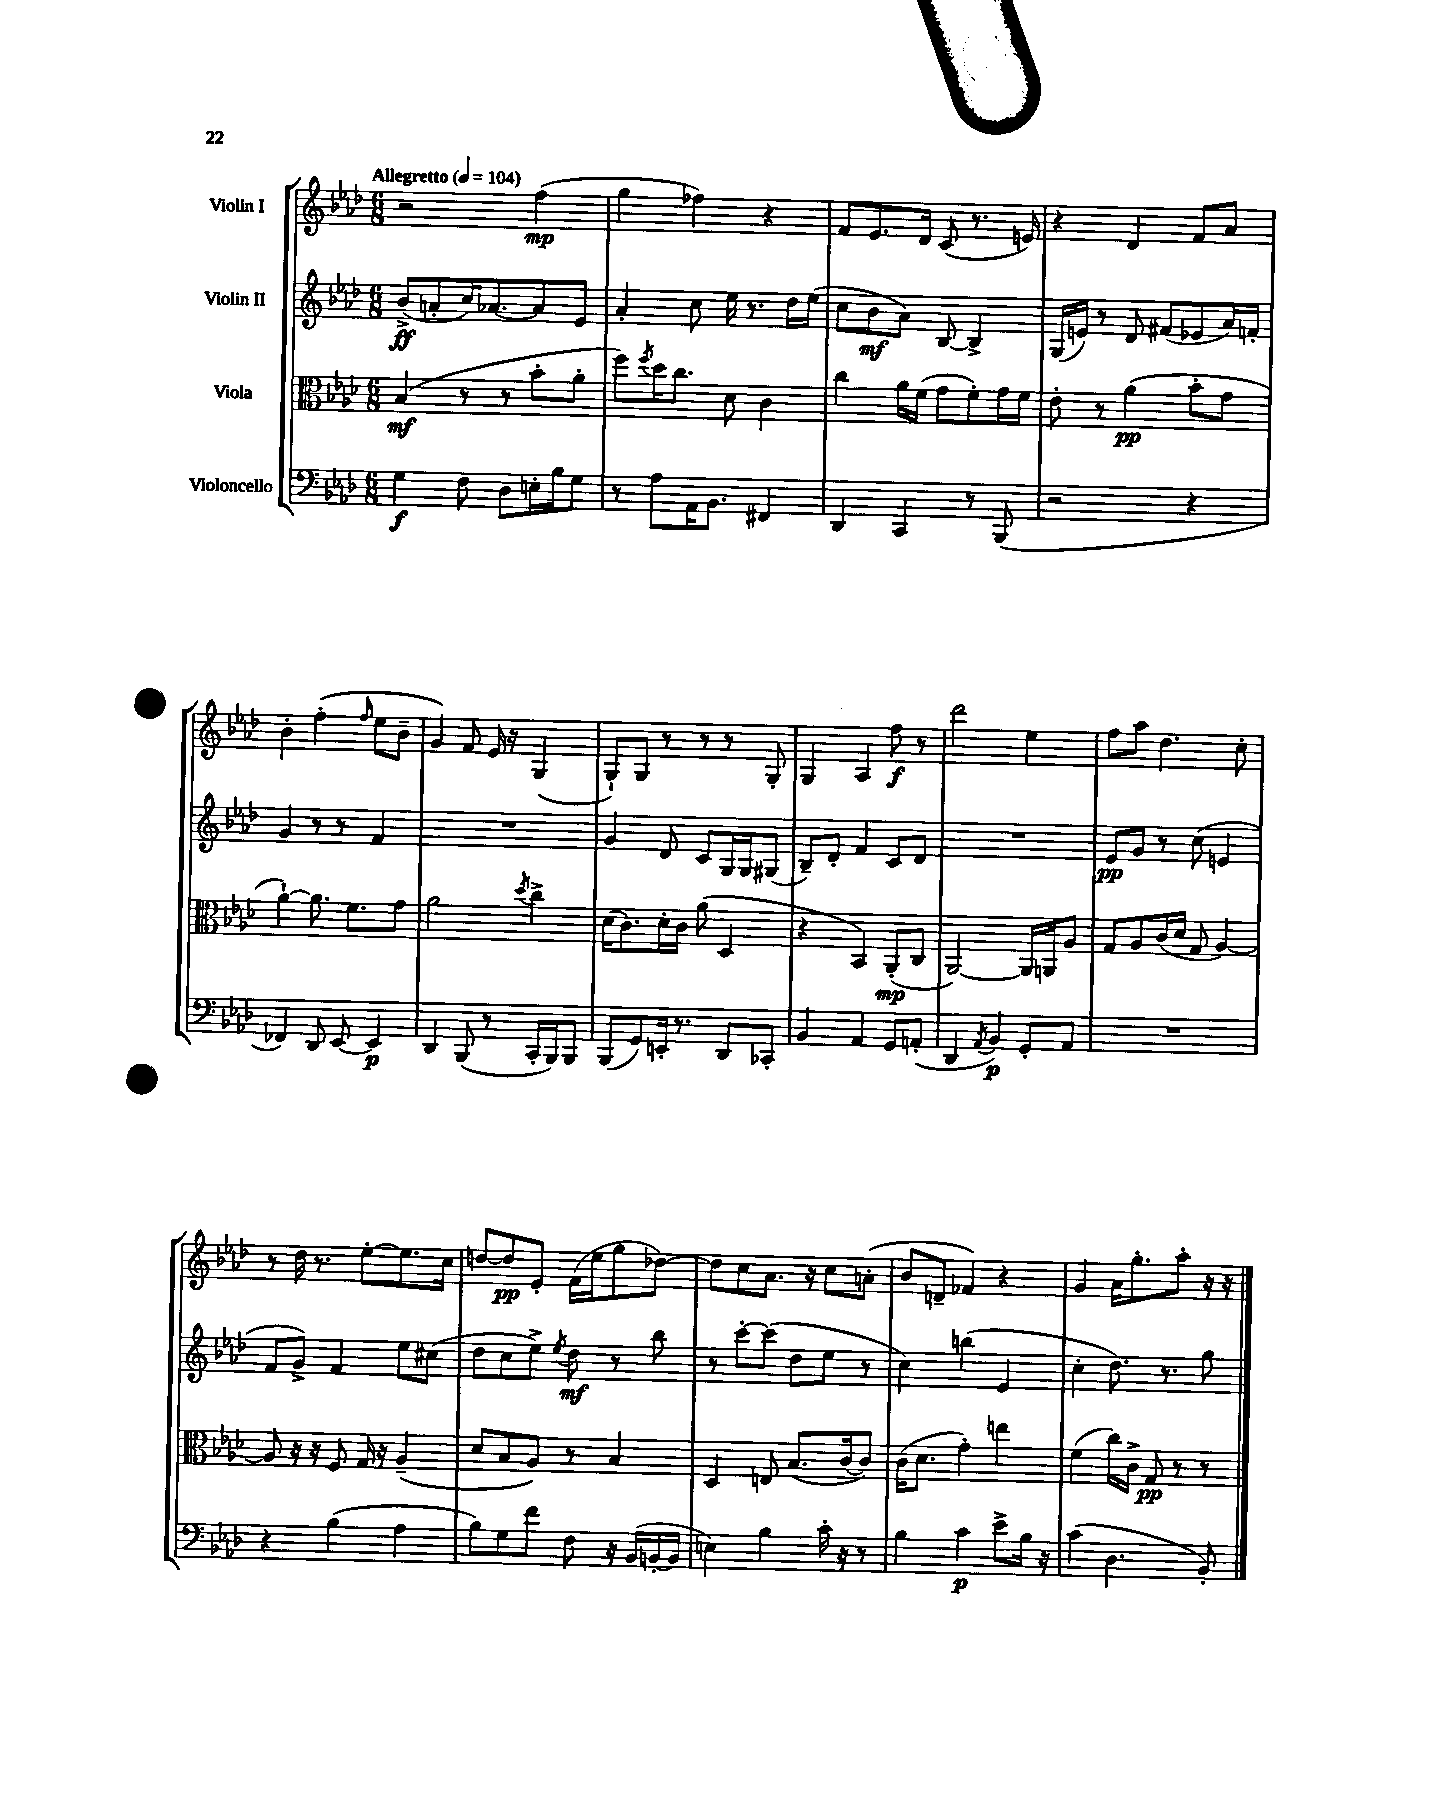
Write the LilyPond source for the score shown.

<<
\new StaffGroup <<
\new Staff = "s0" \with { instrumentName = "Violin I" } {
    \clef treble \key aes \major \numericTimeSignature \time 6/8 \tempo "Allegretto" 4 = 104
    r2 f''4\mp( |
    g''4 fes''4) r4 |
    f'8 ees'8. des'16 c'8( r8. e'16) |
    r4 des'4 f'8 aes'8 |
    bes'4-. f''4-.( \grace { f''16 } ees''8 bes'8-- |
    g'4) f'8 ees'16 r16 g4( |
    g8-!) g8 r8 r8 r8 g8-. |
    g4 aes4 f''8\f r8 |
    des'''2 ees''4 |
    f''8 aes''8 des''4. c''8-. |
    r8 des''16 r8. ees''8~-. ees''8. c''16 |
    d''8~ d''8\pp ees'8-. f'16( ees''16 g''8 des''8~) |
    des''8 c''8 aes'8. r16 c''8 a'8-.( |
    bes'8 d'8-- fes'4) r4 |
    g'4 aes'16 g''8.-. aes''8-. r16 r16 \bar "|." |
}
\new Staff = "s1" \with { instrumentName = "Violin II" } {
    \clef treble \key aes \major \numericTimeSignature \time 6/8
    bes'8->\ff( a'8-. c''16) aes'8.~ aes'8 ees'8 |
    aes'4-. c''8 ees''16 r8. des''16 ees''16( |
    c''8 bes'8\mf aes'8) bes8~ bes4-> |
    g16( e'16) r8 des'8 fis'8( ees'8 aes'16) f'16-. |
    g'4 r8 r8 f'4 |
    R2. |
    g'4 des'8 c'8 g16 g16 gis8( |
    bes8--) des'8-. f'4 c'8 des'8 |
    R2. |
    ees'8\pp g'8 r8 c''8( e'4 |
    f'8 g'8->) f'4 ees''8 cis''8( |
    des''8 c''8 ees''8->) \acciaccatura { ees''8 } des''8\mf r8 bes''8 |
    r8 c'''8~-. c'''8( des''8 ees''8 r8 |
    c''4) b''4( ees'4 |
    c''4-. des''8.) r8. g''8 \bar "|." |
}
\new Staff = "s2" \with { instrumentName = "Viola" } {
    \clef alto \key aes \major \numericTimeSignature \time 6/8
    bes4\mf( r8 r8 bes'8-. aes'8-. |
    f''8) \acciaccatura { f''8 } des''16 c''8. des'8 c'4 |
    c''4 aes'16 f'16( g'8 f'8-.) g'16 f'16 |
    ees'8-. r8 aes'4\pp( bes'8-. g'8 |
    aes'4~-!) aes'8. f'8. g'8 |
    aes'2 \acciaccatura { des''8 } c''4-> |
    des'16( c'8.) des'16-. c'16 aes'8( des4 |
    r4 bes,4) aes,8-.\mp( c8 |
    aes,2~) aes,16 a,16 aes8 |
    g8 aes8 c'16( des'16 g8 aes4~) |
    aes8 r16 r16 f8 g16 r16 aes4--( |
    des'8 bes8 aes8) r8 bes4 |
    des4 e8 bes8.( c'16~ c'8) |
    c'16( des'8. g'4-.) e''4 |
    f'4( c''16) c'16-> g8\pp r8 r8 \bar "|." |
}
\new Staff = "s3" \with { instrumentName = "Violoncello" } {
    \clef bass \key aes \major \numericTimeSignature \time 6/8
    g4\f f8 des8 e16-. bes16 g8 |
    r8 aes8 aes,16 bes,8. fis,4 |
    des,4 c,4 r8 bes,,8( |
    r2 r4 |
    fes,4) des,8 ees,8~ ees,4\p |
    des,4 bes,,8( r8 c,16-. bes,,16) bes,,8 |
    bes,,8( g,8) e,16-. r8. des,8 ces,8-. |
    bes,4 aes,4 g,8 a,8-.( |
    des,4 \acciaccatura { aes,8 } bes,4\p) g,8-. aes,8 |
    R2. |
    r4 bes4( aes4 |
    bes8) g8 f'8 f8 r16 bes,16( b,16~-. b,16 |
    e4) bes4 c'16-. r16 r8 |
    bes4 c'4\p ees'8-> bes16 r16 |
    c'4( des4. bes,8-.) \bar "|." |
}
>>
>>
\layout { \context { \Score \remove "Bar_number_engraver" } }
